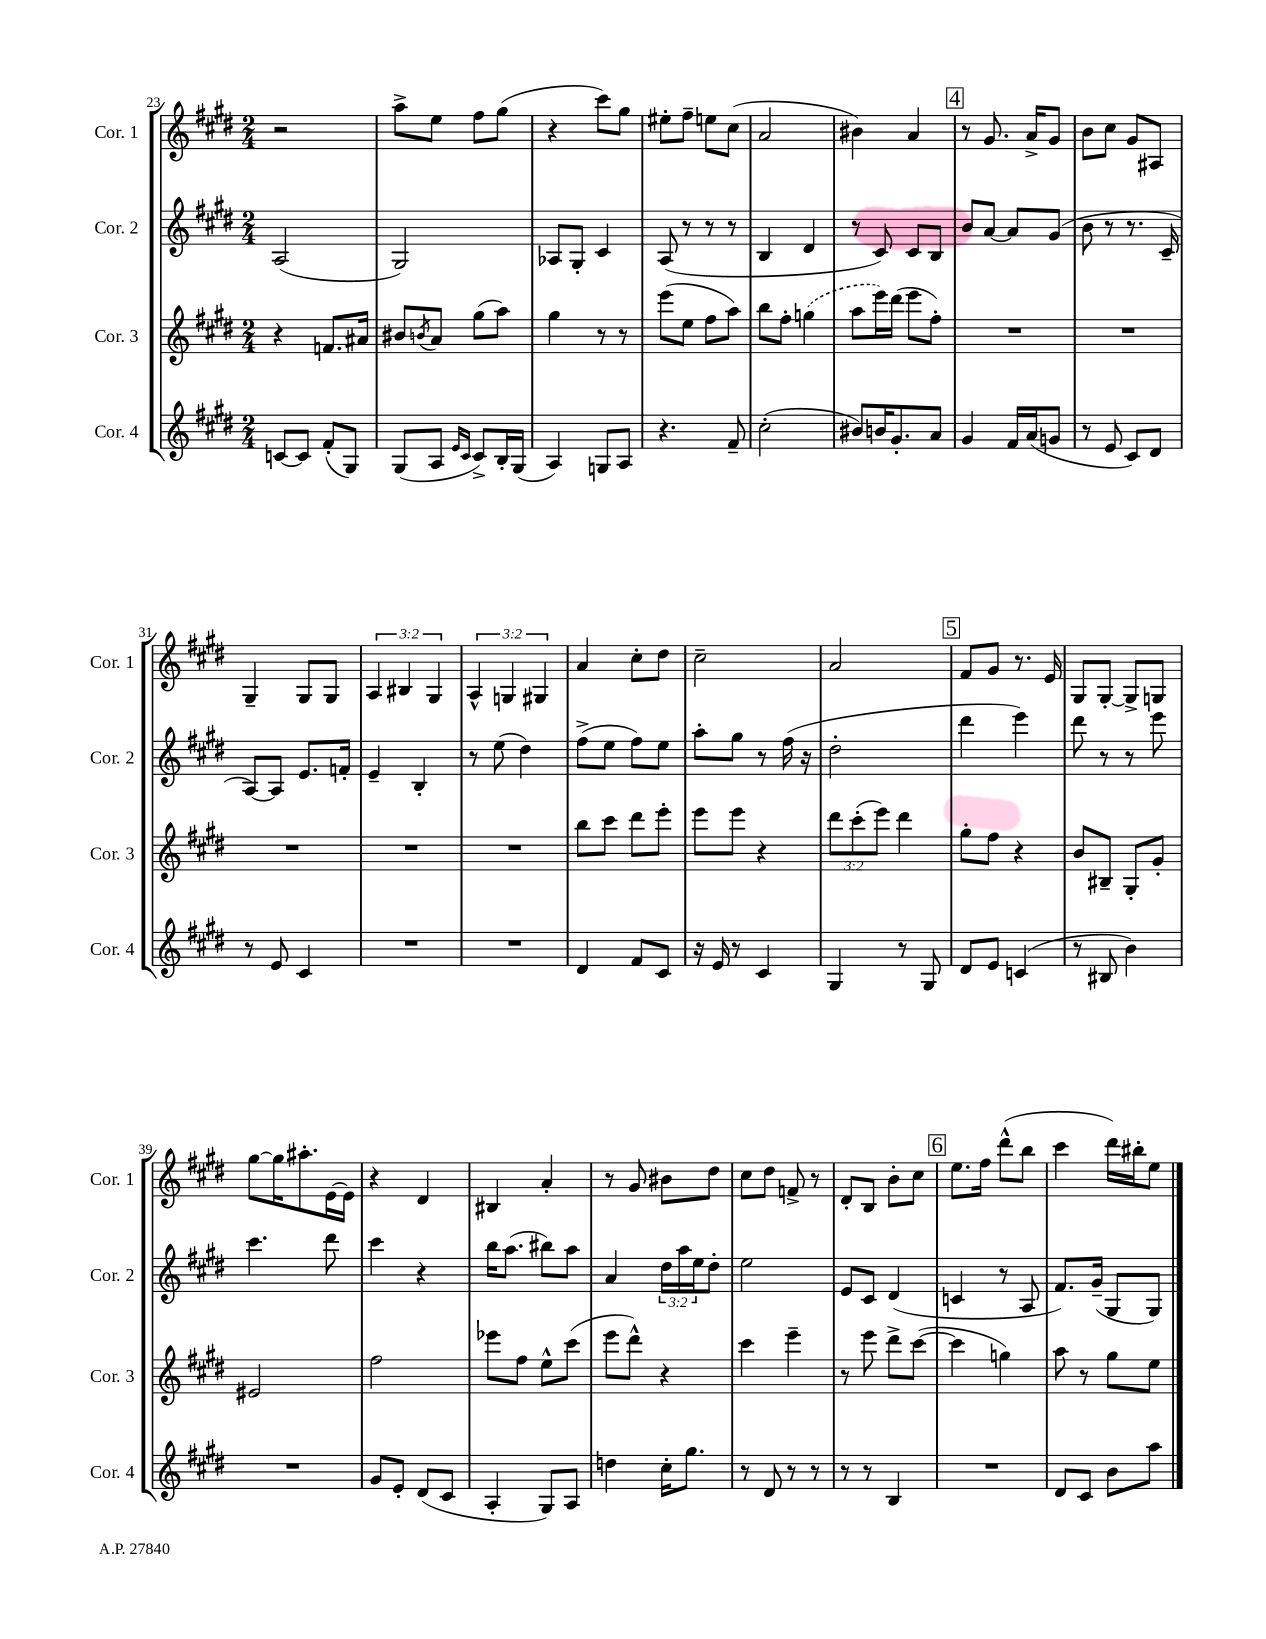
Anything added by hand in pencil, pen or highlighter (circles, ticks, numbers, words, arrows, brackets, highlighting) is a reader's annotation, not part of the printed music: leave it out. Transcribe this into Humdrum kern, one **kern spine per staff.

**kern	**kern	**kern	**kern
*part4	*part3	*part2	*part1
*staff4	*staff3	*staff2	*staff1
*I"Cor. 4	*I"Cor. 3	*I"Cor. 2	*I"Cor. 1
*I'Cor. 4	*I'Cor. 3	*I'Cor. 2	*I'Cor. 1
*clefG2	*clefG2	*clefG2	*clefG2
*k[f#c#g#d#]	*k[f#c#g#d#]	*k[f#c#g#d#]	*k[f#c#g#d#]
*M2/4	*M2/4	*M2/4	*M2/4
=23	=23	=23	=23
[8cn/L	4r	(2A/	2r
8c/J]	.	.	.
(8f#'/L	8.fn/L	.	.
8G#/J)	.	.	.
.	16a#X/Jk	.	.
=24	=24	=24	=24
(8G#/L	8b#X/L	2G#/)	8aa^\L
.	8qbn/	.	.
8A/J	8a/J	.	8ee\J
16qqe/LL	.	.	.
16qqc#/JJ	.	.	.
8c#^/L)	(8gg#\L	.	8ff#\L
16B'/L	8aa\J)	.	(8gg#\J
(16G#/JJ	.	.	.
=25	=25	=25	=25
4A/)	4gg#\	8A-X/L	4r
.	.	8G#'/J	.
8Gn/L	8r	4c#/	8ccc#\L)
8A/J	8r	.	8gg#\J
=26	=26	=26	=26
4.r	(8eee\L	(8A/	8ee#X'\L
.	8ee\J	8r	8ff#~\J
.	8ff#\L	8r	8een\L
8f#~/	8aa\J)	8r	(8cc#\J
=27	=27	=27	=27
(2cc#'\	8bb\L	4B/	2a/
.	8ff#'\J	.	.
.	(4ggn\	4d#/	.
=28	=28	=28	=28
8b#X/L)	8aa\L	8r	4b#X\)
16bn/K	16eee\L)	8c#/)	.
8.g#'/	(16ddd#\JJ	.	.
.	8eee\L	8c#/L	4a/
8a/J	8ff#'\J)	8B/J	.
!!LO:REH:place=s1:t=4
=29	=29	=29	=29
4g#/	2r	8b/L	8r
.	.	[8a/J	8.g#/
16f#/LL	.	8a/L]	.
(16a/J	.	.	16a^/KL
8gn/J	.	(8g#/J	8g#/J
=30	=30	=30	=30
8r	2r	8b\	8b\L
8e/	.	8r	8cc#\J
8c#/L)	.	8.r	8g#/L
8d#/J	.	.	8A#X/J
.	.	16c#~/	.
!!LO:LB:g=z
=31	=31	=31	=31
8r	2r	[8A/L)	4G#~/
8e/	.	8A/J]	.
4c#/	.	8.e/L	8G#/L
.	.	.	8G#/J
.	.	16fn'/Jk	.
=32	=32	=32	=32
2r	2r	4e~/	6A/
.	.	.	6B#X/
.	.	4B'/	.
.	.	.	6G#/
=33	=33	=33	=33
2r	2r	8r	6A^^/
.	.	(8ee\	.
.	.	.	6Gn/
.	.	4dd#\)	.
.	.	.	6G#X/
=34	=34	=34	=34
4d#/	8bb\L	(8ff#^\L	4a/
.	8ccc#\J	8ee\J	.
8f#/L	8ddd#\L	8ff#\L)	8cc#'\L
8c#/J	8eee'\J	8ee\J	8dd#\J
=35	=35	=35	=35
16r	8eee\L	8aa'\L	2cc#~\
16e/	.	.	.
8r	8eee\J	8gg#\J	.
4c#/	4r	8r	.
.	.	(16ff#\	.
.	.	16r	.
=36	=36	=36	=36
4G#/	12ddd#\L	2dd#'\	2a/
.	(12ccc#'\	.	.
.	12eee\J)	.	.
8r	4ddd#\	.	.
8G#/	.	.	.
!!LO:REH:place=s1:t=5
=37	=37	=37	=37
8d#/L	8gg#'\L	4ddd#\	8f#/L
8e/J	8ff#\J	.	8g#/J
(4cn/	4r	4eee\)	8.r
.	.	.	16e/
=38	=38	=38	=38
8r	8b/L	8ddd#\	8G#/L
8B#X/	8B#X~/J	8r	[8G#'/J
4b\)	8G#'/L	8r	8G#^/L]
.	8g#'/J	8eee\	8Gn/J
!!LO:LB:g=z
=39	=39	=39	=39
2r	2e#X/	4.ccc#\	[8gg#\L
.	.	.	16gg#\K]
.	.	.	8.aa#X'\
.	.	8ddd#\	[16e\L
.	.	.	16e\JJ]
=40	=40	=40	=40
8g#/L	2ff#\	4ccc#\	4r
8e'/J	.	.	.
(8d#/L	.	4r	4d#/
8c#/J	.	.	.
=41	=41	=41	=41
4A'/	8eee-X\L	16bb\KL	4B#X/
.	.	(8.aa\J	.
.	8ff#\J	.	.
8G#/L)	8ee^^\L	8bb#X\L)	4a'/
8A/J	(8ccc#\J	8aa\J	.
=42	=42	=42	=42
4ddn\	8eee\L	4a/	8r
.	8ddd#^^\J)	.	8g#/
16cc#'\KL	4r	24dd#\LL	8b#X\L
.	.	24aa\	.
8.gg#\J	.	.	.
.	.	24ee\J	.
.	.	8dd#'\J	8dd#\J
=43	=43	=43	=43
8r	4ccc#\	2ee\	8cc#\L
8d#/	.	.	8dd#\J
8r	4eee~\	.	8fn^/
8r	.	.	8r
=44	=44	=44	=44
8r	8r	8e/L	8d#'/L
8r	8eee\	8c#/J	8B/J
4B/	8ddd#^\L	(4d#/	8b'\L
.	([8ccc#\J	.	8cc#\J
!!LO:REH:place=s1:t=6
=45	=45	=45	=45
2r	4ccc#\]	4cn/	8.ee\L
.	.	.	16ff#\Jk
.	4ggn\)	8r	(8ddd#^^\L
.	.	8A/	8bb\J
=46	=46	=46	=46
8d#/L	8aa\	8.f#/L)	4ccc#\
8c#/J	8r	.	.
.	.	(16g#~/Jk	.
8b\L	8gg#\L	8G#/L	16ddd#\LL)
.	.	.	16bb#X'\J
8aa\J	8ee\J	8G#/J)	8ee\J
==	==	==	==
*-	*-	*-	*-
